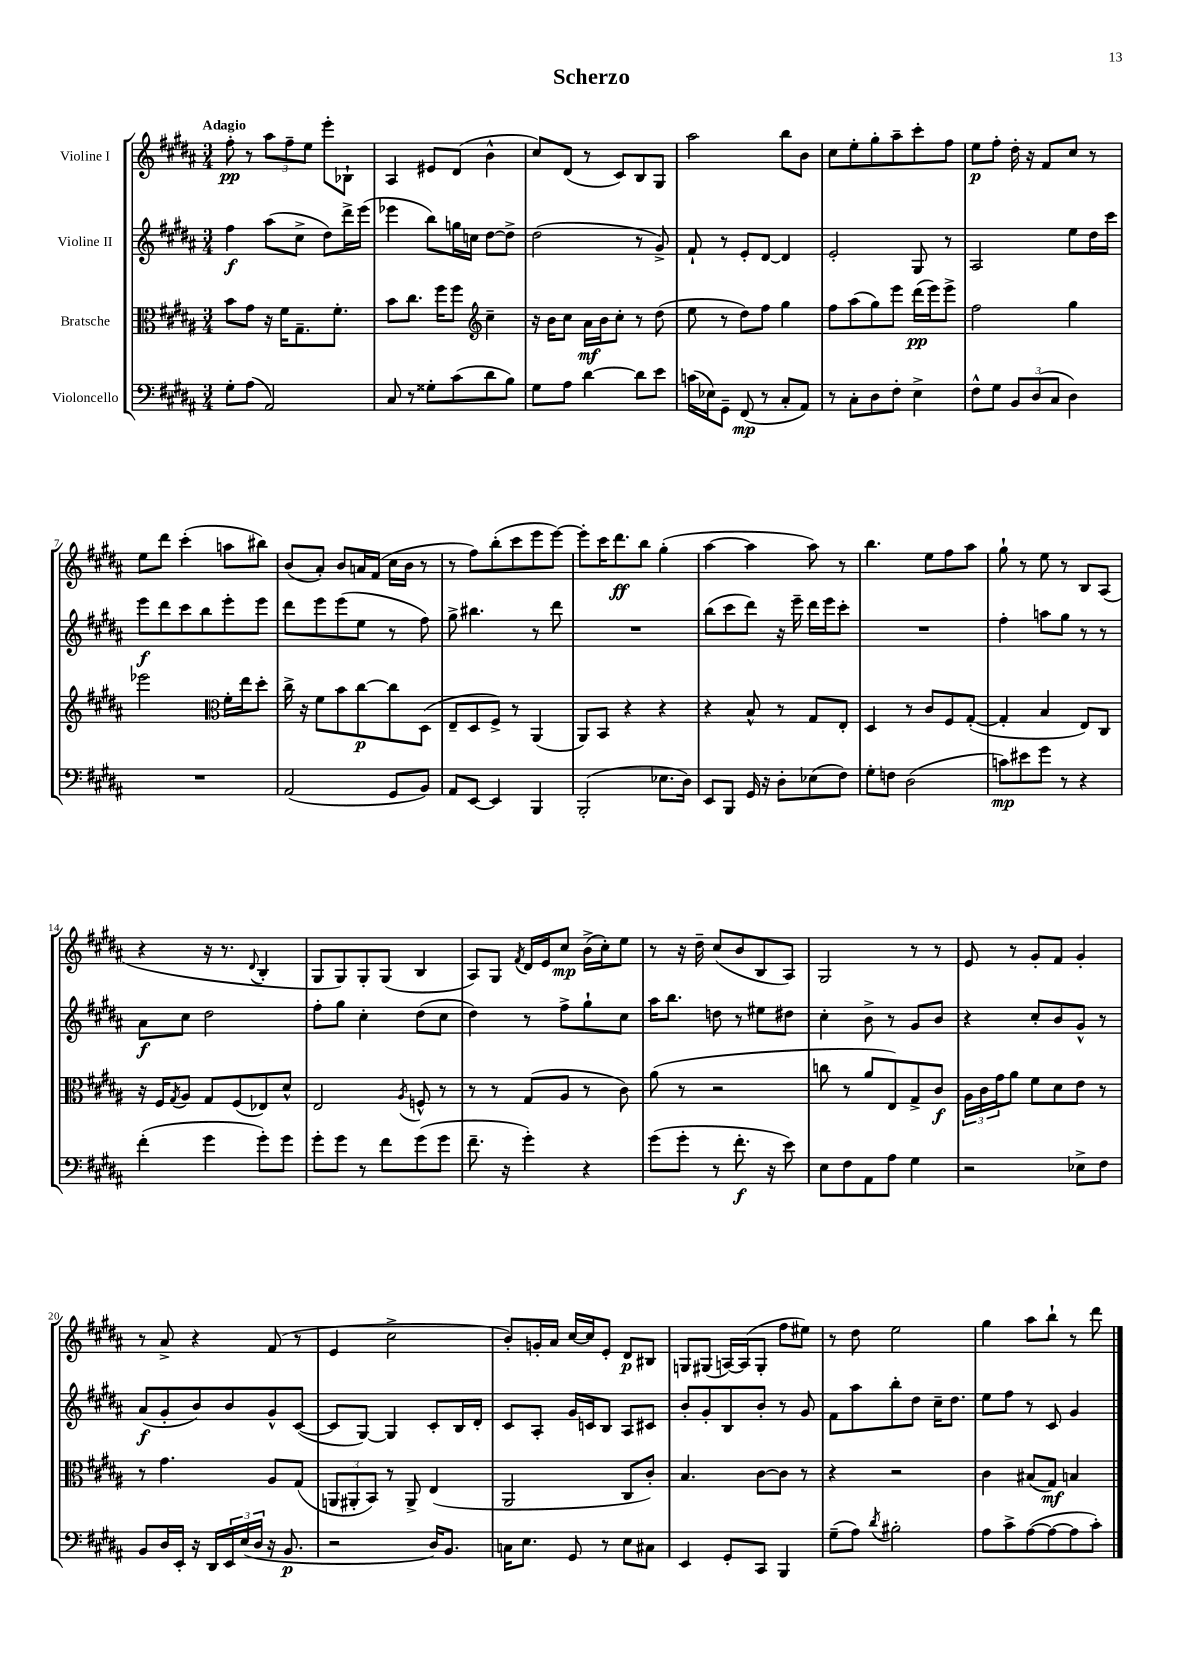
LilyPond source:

\header { title = "Scherzo" }
<<
\new StaffGroup <<
\new Staff = "s0" \with { instrumentName = "Violine I" } {
    \clef treble \key b \major \numericTimeSignature \time 3/4 \tempo "Adagio"
    fis''8-.\pp r8 \tuplet 3/2 { ais''8 fis''8-- e''8 } e'''8-. bes8-! |
    ais4 eis'8 dis'8( b'4-^ |
    cis''8) dis'8( r8 cis'8) b8 gis8 |
    ais''2 b''8 b'8 |
    cis''8 e''8-. gis''8-. ais''8-- cis'''8-. fis''8 |
    e''8\p fis''8-. dis''16-. r16 fis'8 cis''8 r8 |
    e''8 dis'''8 cis'''4-.( a''8 bis''8) |
    b'8( ais'8-.) b'8 a'16 fis'16( cis''16 b'16 r8 |
    r8 fis''8) b''8-.( cis'''8 e'''8 e'''8~) |
    e'''8-. cis'''16 dis'''8.\ff b''8 gis''4-.( |
    ais''4~ ais''4 ais''8) r8 |
    b''4. e''8 fis''8 ais''8 |
    gis''8-! r8 e''8 r8 b8 ais8( |
    r4 r16 r8. \appoggiatura { dis'8 } b4-. |
    gis8 gis8) gis8-. gis8( b4 |
    ais8) gis8 \acciaccatura { fis'8 } dis'16 e'16 cis''8\mp b'16->( cis''16-.) e''8 |
    r8 r16 dis''16-- cis''8( b'8 b8 ais8) |
    gis2 r8 r8 |
    e'8 r8 gis'8-. fis'8 gis'4-. |
    r8 ais'8-> r4 fis'8( r8 |
    e'4 cis''2-> |
    b'8-.) g'16-. ais'16 cis''16~ cis''16 e'8-. dis'8\p bis8 |
    g8 gis8( a16~) a16( gis8-. fis''8 eis''8) |
    r8 dis''8 e''2 |
    gis''4 ais''8 b''8-! r8 dis'''8 \bar "|." |
}
\new Staff = "s1" \with { instrumentName = "Violine II" } {
    \clef treble \key b \major \numericTimeSignature \time 3/4
    fis''4\f ais''8( cis''8-> dis''8) dis'''16-> e'''16( |
    ees'''4 b''8) g''16 c''16 dis''8~ dis''8-> |
    dis''2( r8 gis'8->) |
    fis'8-! r8 e'8-. dis'8~ dis'4 |
    e'2-. gis8 r8 |
    ais2 e''8 dis''16 cis'''16 |
    e'''8\f dis'''8 cis'''8 b''8 e'''8-. e'''8 |
    dis'''8 e'''8 e'''8( e''8 r8 fis''8) |
    gis''8-> bis''4. r8 dis'''8 |
    R2. |
    b''8( cis'''8 dis'''8) r16 e'''16-- dis'''16 e'''16 cis'''8-. |
    R2. |
    fis''4-. a''8 gis''8 r8 r8 |
    ais'8\f cis''8 dis''2 |
    fis''8-. gis''8 cis''4-. dis''8( cis''8 |
    dis''4) r8 fis''8-> gis''8-! cis''8 |
    ais''16 b''8. d''8 r8 eis''8 dis''8 |
    cis''4-. b'8-> r8 gis'8 b'8 |
    r4 cis''8-. b'8 gis'8-^ r8 |
    ais'8\f( gis'8-. b'8) b'8 gis'8-^ cis'8~( |
    cis'8 gis8~) gis4 cis'8-. b16 dis'16-. |
    cis'8 ais8-. gis'16 c'16 b8 ais8 cis'8 |
    b'8-. gis'8-. b8 b'8-. r8 gis'8 |
    fis'8 ais''8 b''8-. dis''8 cis''16-- dis''8. |
    e''8 fis''8 r8 cis'8 gis'4 \bar "|." |
}
\new Staff = "s2" \with { instrumentName = "Bratsche" } {
    \clef alto \key b \major \numericTimeSignature \time 3/4
    b'8 gis'8 r16 fis'16 gis8.-- fis'8.-. |
    b'8 cis''8. fis''16 fis''8 \clef treble cis''4-- |
    r16 b'16 cis''8 ais'16\mf b'16 cis''8-. r8 dis''8( |
    e''8 r8 dis''8) fis''8 gis''4 |
    fis''8 ais''8( gis''8) e'''8 dis'''16\pp( e'''16) e'''8-> |
    fis''2 gis''4 |
    ees'''2 \clef alto fis'16-. e''16 dis''8-. |
    cis''16-> r16 fis'8 b'8 cis''8~\p cis''8 dis8( |
    e8-- dis8 fis8->) r8 ais,4( |
    ais,8) b,8 r4 r4 |
    r4 b8-^ r8 gis8 e8-. |
    dis4 r8 cis'8 fis8 gis8~-.( |
    gis4-. b4 e8) cis8 |
    r16 fis16 \acciaccatura { gis8 } ais8 gis8 fis8( ees8) dis'8-^ |
    e2 \acciaccatura { ais8 } f8-^ r8 |
    r8 r8 gis8( ais8 r8 cis'8) |
    ais'8( r8 r2 |
    c''8 r8 ais'8 e8) gis8-> cis'8\f |
    \tuplet 3/2 { ais16 cis'16 gis'16 } ais'8 fis'8 dis'8 e'8 r8 |
    r8 gis'4. ais8 gis8( |
    \tuplet 3/2 { a,8 ais,8-. b,8) } r8 ais,8-> e4( |
    ais,2 cis8 cis'8-.) |
    b4. cis'8~ cis'8 r8 |
    r4 r2 |
    cis'4 bis8( gis8\mf) b4 \bar "|." |
}
\new Staff = "s3" \with { instrumentName = "Violoncello" } {
    \clef bass \key b \major \numericTimeSignature \time 3/4
    gis8-. ais8( ais,2) |
    cis8 r8 gisis8-. cis'8( dis'8 b8) |
    gis8 ais8 dis'4~ dis'8 e'8 |
    c'16( ees16) gis,8-- fis,8\mp( r8 cis8-. ais,8) |
    r8 cis8-. dis8 fis8-. e4-> |
    fis8-^ gis8 \tuplet 3/2 { b,8 dis8( cis8 } dis4) |
    R2. |
    ais,2( gis,8 b,8) |
    ais,8 e,8~ e,4 b,,4 |
    b,,2-.( ees8. dis16) |
    e,8 b,,8 gis,16 r16 dis8-. ees8( fis8) |
    gis8-. f8 dis2( |
    c'8\mp) eis'8 gis'8 r8 r4 |
    fis'4-.( gis'4 gis'8-.) gis'8 |
    gis'8-. gis'8 r8 fis'8 gis'8( gis'8 |
    fis'8.-- r16 gis'4-.) r4 |
    gis'8( gis'8-. r8 fis'8.-.\f r16 e'8) |
    e8 fis8 ais,8 ais8 gis4 |
    r2 ees8-> fis8 |
    b,8 dis16 e,16-. r16 dis,16 \tuplet 3/2 { e,16 e16( dis16 } r16 b,8.\p |
    r2 dis16) b,8. |
    c16 e8. gis,8 r8 e8 cis8 |
    e,4 gis,8-. cis,8 b,,4 |
    gis8--( ais8) \acciaccatura { dis'8 } bis2-. |
    ais8 cis'8-> ais8~( ais8~ ais8 cis'8-.) \bar "|." |
}
>>
>>
